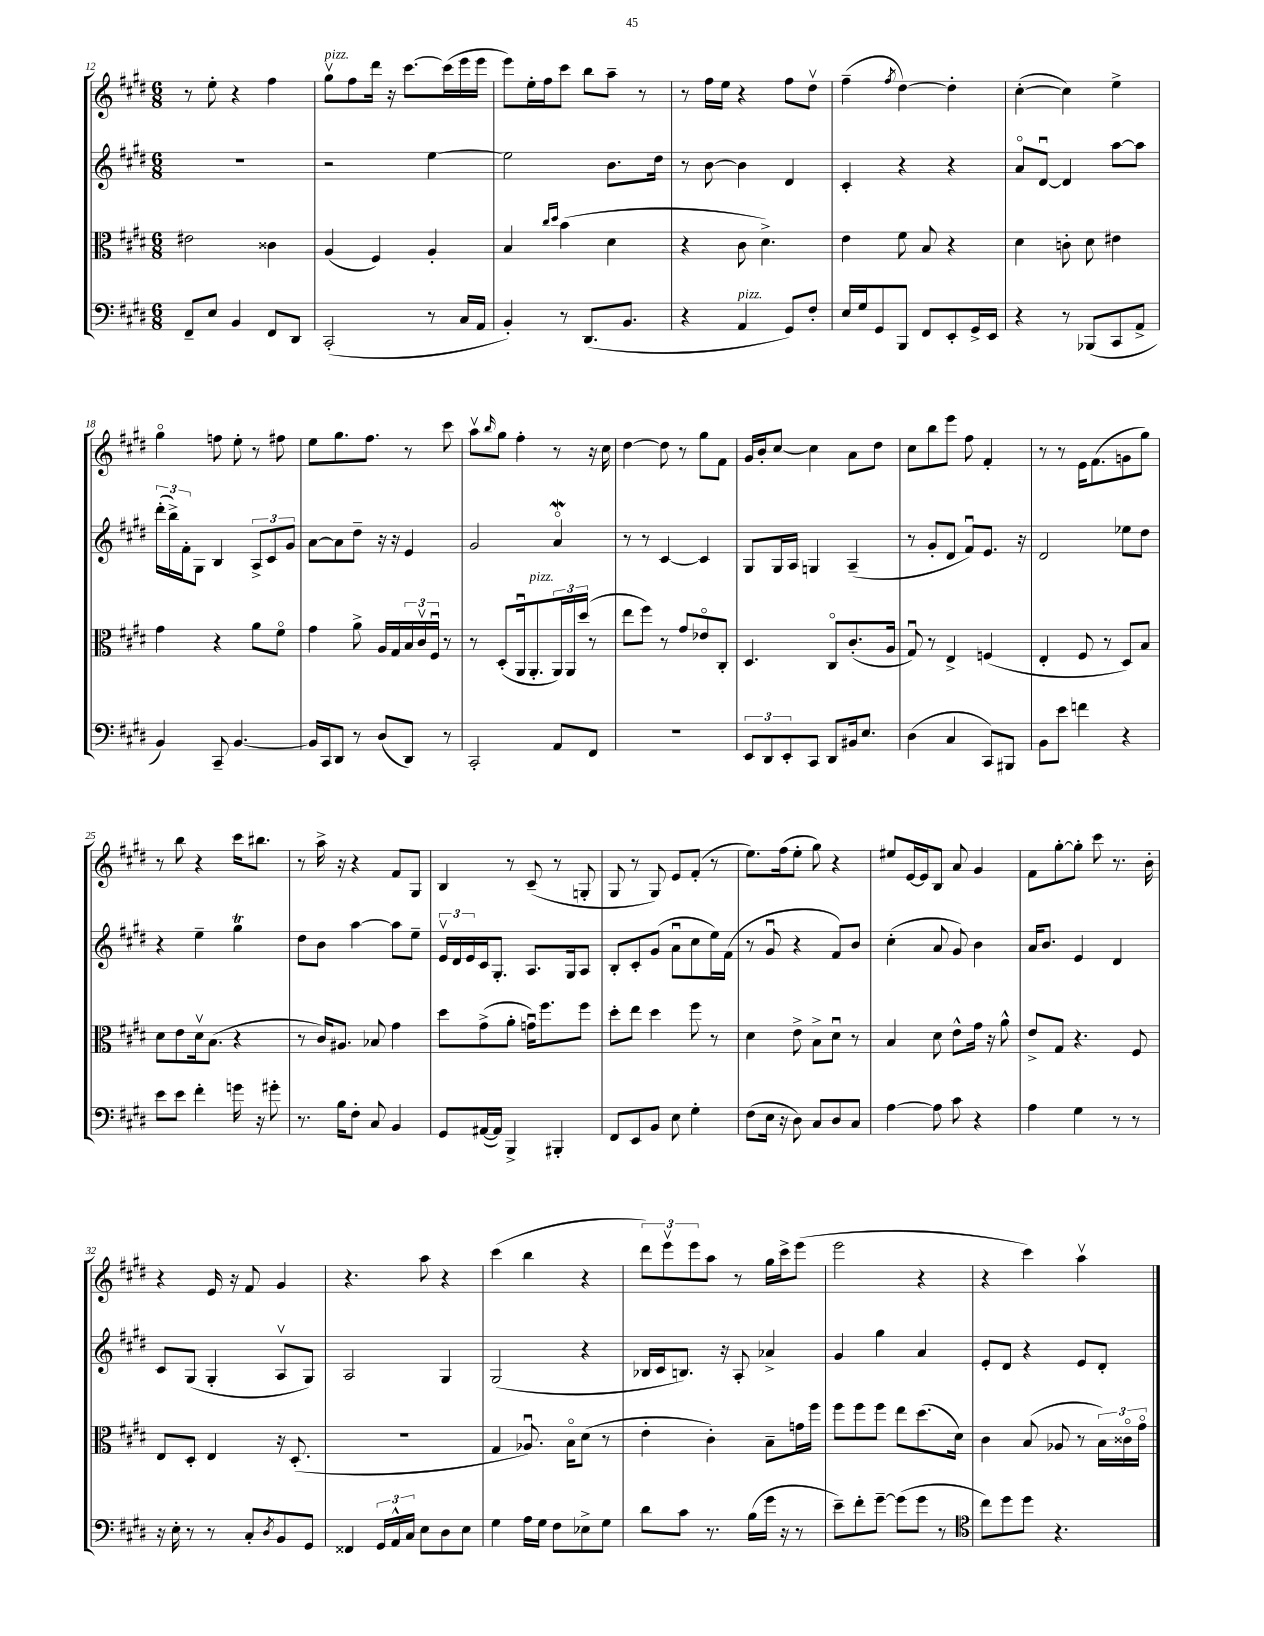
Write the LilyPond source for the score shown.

<<
\new StaffGroup <<
\new Staff = "s0" {
    \clef treble \key e \major \numericTimeSignature \time 6/8
    r8 e''8-. r4 fis''4 |
    gis''8\upbow^\markup { \italic "pizz." } fis''8 dis'''16 r16 cis'''8.~ cis'''16( e'''16 e'''16 |
    e'''8) e''16-. fis''16 cis'''8 b''8 a''8-- r8 |
    r8 fis''16 e''16 r4 fis''8 dis''8\upbow |
    fis''4--( \acciaccatura { fis''8 } dis''4~) dis''4-. |
    cis''4~-.( cis''4) e''4-> |
    gis''4\flageolet f''8 e''8-. r8 fis''8 |
    e''8 gis''8. fis''8. r8 cis'''8 |
    a''8\upbow \grace { b''16 } gis''8 fis''4-. r8 r16 cis''16 |
    dis''4~ dis''8 r8 gis''8 fis'8 |
    gis'16 b'16-. cis''8~ cis''4 a'8 dis''8 |
    cis''8 b''8 e'''8 fis''8 fis'4-. |
    r8 r8 e'16 fis'8.( g'8 gis''8) |
    r8 b''8 r4 cis'''16 bis''8. |
    r8 a''16-> r16 r4 fis'8 gis8 |
    b4 r8 cis'8--( r8 g8-. |
    gis8 r8 gis8) e'8 fis'8-.( r8 |
    e''8.) fis''16( e''8-. gis''8) r4 |
    eis''8 e'16~ e'16 b8 a'8 gis'4 |
    fis'8 gis''8~-. gis''8-. cis'''8 r8. b'16-. |
    r4 e'16 r16 fis'8 gis'4 |
    r4. a''8 r4 |
    cis'''4( b''4 r4 |
    \tuplet 3/2 { dis'''8) e'''8\upbow e'''8 } a''8 r8 gis''16 cis'''16-> e'''8( |
    e'''2 r4 |
    r4 cis'''4) a''4\upbow \bar "|." |
}
\new Staff = "s1" {
    \clef treble \key e \major \numericTimeSignature \time 6/8
    R2. |
    r2 e''4~ |
    e''2 b'8. dis''16 |
    r8 b'8~ b'4 dis'4 |
    cis'4-. r4 r4 |
    a'8\flageolet dis'8~\downbow dis'4 a''8~ a''8 |
    \tuplet 3/2 { dis'''16-.( b''16->) fis'16-. } gis8 b4 \tuplet 3/2 { a8-> cis'8 gis'8 } |
    a'8~ a'8 dis''8-- r16 r16 e'4 |
    gis'2 a'4\flageolet\mordent |
    r8 r8 cis'4~ cis'4 |
    gis8 gis16 a16 g4 a4--( |
    r8 gis'8-. dis'8 fis'8\downbow) e'8. r16 |
    dis'2 ees''8 dis''8 |
    r4 e''4-- gis''4\trill |
    dis''8 b'8 a''4~ a''8 e''8-- |
    \tuplet 3/2 { e'16\upbow dis'16 e'16 } cis'16 gis8.-. a8. gis16 a8 |
    b8-. cis'8-. gis'8( a'8\downbow cis''8 e''16) fis'16( |
    r8 gis'8\downbow r4 fis'8) b'8 |
    cis''4-.( a'8 gis'8) b'4 |
    a'16 b'8. e'4 dis'4 |
    cis'8 gis8( gis4-. a8\upbow gis8) |
    a2 gis4 |
    gis2( r4 |
    bes16 cis'16 b8.) r16 a8-. aes'4-> |
    gis'4 gis''4 a'4 |
    e'8-. dis'8 r4 e'8 dis'8-. \bar "|." |
}
\new Staff = "s2" {
    \clef alto \key e \major \numericTimeSignature \time 6/8
    eis'2 cisis'4 |
    a4( fis4) a4-. |
    b4 \grace { cis''16 dis''16 } b'4( dis'4 |
    r4 cis'8 dis'4.->) |
    e'4 fis'8 b8 r4 |
    dis'4 c'8-. dis'8 eis'4 |
    gis'4 r4 a'8 fis'8\flageolet |
    gis'4 a'8-> a16 gis16 \tuplet 3/2 { b16 cis'16\upbow fis16\downbow } r8 |
    r8 dis8-.( a,16\downbow a,8.-.^\markup { \italic "pizz." } \tuplet 3/2 { a,16) a,16 dis''16( } r8 |
    e''8 fis''8) r8 gis'8 ees'8\flageolet cis8-. |
    dis4. cis8\flageolet cis'8.-.( a16 |
    gis8\downbow) r8 e4-> f4( |
    e4-. fis8 r8 dis8) b8 |
    dis'8 e'8 dis'16\upbow b8.( r4 |
    r8 cis'16) ais8. bes8 gis'4 |
    dis''8 gis'8->( a'8-. g'16\downbow) fis''8. fis''8 |
    dis''8-. e''8 dis''4 fis''8 r8 |
    dis'4 e'8-> b8-> dis'8\downbow r8 |
    b4 dis'8 e'8-^ gis'16 r16 a'8-^ |
    e'8-> gis8 r4. fis8 |
    e8 dis8-. e4 r16 dis8.-.( |
    R2. |
    gis4 aes8.\downbow) b16\flageolet dis'8( r8 |
    e'4-. cis'4-.) b8-- g'16 fis''16 |
    fis''8 fis''8 fis''8 e''8 dis''8.( dis'16) |
    cis'4 b8( aes8 r8 \tuplet 3/2 { b16) cisis'16\flageolet gis'16\flageolet } \bar "|." |
}
\new Staff = "s3" {
    \clef bass \key e \major \numericTimeSignature \time 6/8
    fis,8-- e8 b,4 fis,8 dis,8 |
    cis,2-.( r8 cis16 a,16 |
    b,4-.) r8 dis,8.( b,8. |
    r4 a,4^\markup { \italic "pizz." } gis,8) fis8-. |
    e16 gis16 gis,8 b,,8 fis,8 e,8-. gis,16-> e,16 |
    r4 r8 bes,,8( cis,8 a,8-> |
    b,4) cis,8-- b,4.~ |
    b,16 cis,16 dis,8 r8 dis8( dis,8) r8 |
    cis,2-. a,8 fis,8 |
    R2. |
    \tuplet 3/2 { e,8 dis,8 e,8-. } cis,8 dis,8 bis,16 e8. |
    dis4( cis4 cis,8) bis,,8 |
    b,8 e'8 f'4 r4 |
    e'8 e'8 fis'4-. g'16 r16 gis'8-. |
    r8. b16 fis8-. cis8 b,4 |
    gis,8 ais,16~( ais,16) b,,4-> bis,,4-. |
    fis,8 e,8 b,8 e8 gis4-. |
    fis8( e16 r16 dis8) cis8 dis8 cis8 |
    a4~ a8 cis'8 r4 |
    a4 gis4 r8 r8 |
    r16 e16-. r8 r8 cis8-. \acciaccatura { dis8 } b,8 gis,8 |
    fisis,4 \tuplet 3/2 { gis,16 a,16-^ cis16 } e8 dis8 e8 |
    gis4 a16 gis16 fis8 ees8-> gis8 |
    dis'8 cis'8 r8. b16( gis'16 r16 r8 |
    e'8--) fis'8-. gis'8~-- gis'8( gis'8 r8 |
    \clef tenor cis''8) dis''8 dis''8 r4. \bar "|." |
}
>>
>>
\layout { \context { \Score currentBarNumber = #12 } }
